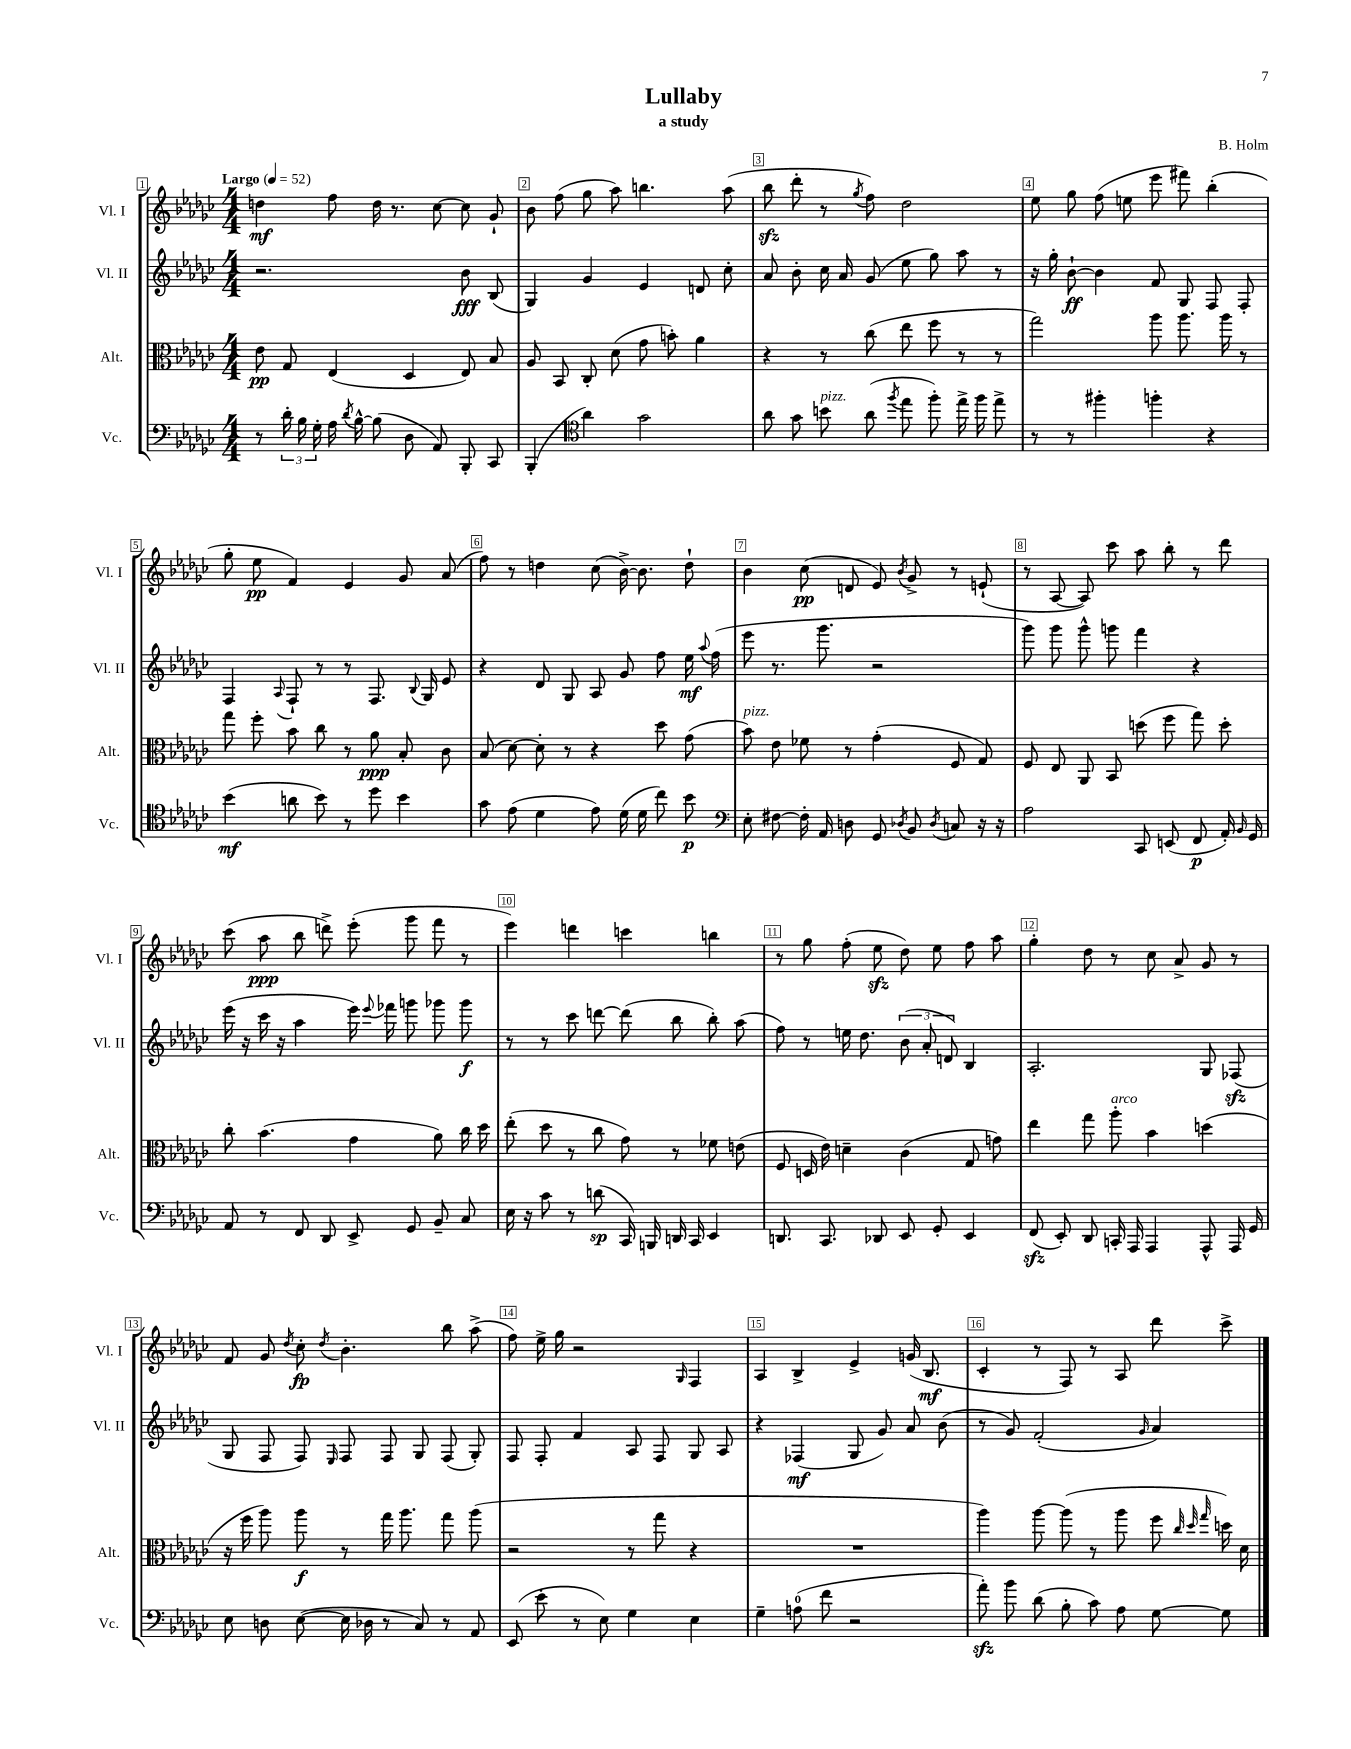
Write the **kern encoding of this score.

**kern	**kern	**kern	**kern
*staff4	*staff3	*staff2	*staff1
*clefF4	*clefC3	*clefG2	*clefG2
*k[b-e-a-d-g-c-]	*k[b-e-a-d-g-c-]	*k[b-e-a-d-g-c-]	*k[b-e-a-d-g-c-]
*M4/4	*M4/4	*M4/4	*M4/4
*MM52	*MM52	*MM52	*MM52
8r	8e-	2.r	4dd
24d-'	8G-	.	.
24B-	.	.	.
24G-'	.	.	.
16A-	(4E-	.	8ff
8qd-	.	.	.
[16B-^^	.	.	.
(8B-]	.	.	16dd
.	.	.	8.r
8D-	4D-	.	.
8AA-)	.	.	[8cc-
8BBB-'	8E-)	8b-	8cc-]
8CC-	8B-	(8B-	8g-`
=	=	=	=
(4BBB-'	8A-	4G-)	8b-
.	8BB-	.	(8ff
*clefC4	*	*	*
4a-)	8C-'	4g-	8gg-
.	(8d-	.	8aa-)
2g-	8g-	4e-	4.bb
.	8b')	.	.
.	4a-	8d	.
.	.	8cc-'	(8aa-
=	=	=	=
8a-	4r	8a-	8bb-
8g-	.	8b-'	8ddd-'
8b	8r	16cc-	8r
.	.	16a-	.
.	.	.	8qgg-
(8a-	(8cc-	(8g-	8ff)
8qff	.	.	.
8ee-	8ee-	8ee-	2dd-
8ff')	8ff	8gg-)	.
16ee-^	8r	8aa-	.
16ff	.	.	.
8ee-^	8r	8r	.
=	=	=	=
8r	2gg-)	16r	8ee-
.	.	16gg-'	.
8r	.	[8b-`	8gg-
4ff#'	.	4b-]	(8ff
.	.	.	8ee
4ff'	8aa-	8f	8eee-
.	8.aa-	8G-	8fff#)
4r	.	8F	(4bb-'
.	16aa-	.	.
.	8r	8F'	.
=	=	=	=
(4b-	8gg-	4F	8gg-'
.	8ff'	.	8ee-
.	.	8qqA-	.
8a	8b-	8F`	4f)
8b-)	8cc-	8r	.
8r	8r	8r	4e-
8dd-	8a-	8.F	.
4b-	8B-'	.	8g-
.	.	8qqB-	.
.	.	16G-	.
.	8c-	8e-	(8a-
=	=	=	=
8g-	(8B-	4r	8ff)
(8e-	[8d-)	.	8r
4d-	8d-']	8d-	4dd
.	8r	8G-	.
8e-)	4r	8A-	(8cc-
(16d-	.	8g-	[16b-^)
16d-	.	.	8.b-]
8cc-)	8dd-	8ff	.
8b-	(8g-	16ee-	8dd`
.	.	8qqaa-	.
.	.	(16ff	.
=	=	=	=
*clefF4	*	*	*
8E-'	8b-)	8eee-	4b-
[8F#	8e-	8.r	.
16F#']	8f-	.	(8cc-
16AA-	.	8.ggg-	.
8D	8r	.	8d
8GG-	(4g-'	2r	8e-)
8qD-	.	.	8qb-
8BB-	.	.	8g-^
8qD-	.	.	.
8C	8F	.	8r
16r	8G-)	.	(8e`
16r	.	.	.
=	=	=	=
2A-	8F	8ggg-)	8r
.	8E-	8ggg-	[8A-
.	8AA-	8ggg-^^	8A-])
.	8BB-	8ggg	8ccc-
8CC-	(8dd	4fff	8aa-
(8EE	8ff	.	8bb-'
8FF	8gg-)	4r	8r
16AA-')	8dd'	.	8ddd-
16qqBB-	.	.	.
16GG-	.	.	.
=	=	=	=
8AA-	8cc-'	(16eee-	(8ccc-
.	.	16r	.
8r	(4.b-	16ccc-	8aa-
.	.	16r	.
8FF	.	4aa-	8bb-
8DD-	.	.	8ddd^)
8EE-^	4g-	16eee-)	(8eee-'
.	.	8qqeee-	.
.	.	16fff-	.
8GG-	.	8ggg	8ggg-
8BB-~	8a-)	8ggg-	8fff
8C-	16cc-	8ggg-	8r
.	16dd-	.	.
=	=	=	=
16E-	(8ee-'	8r	4eee-)
16r	.	.	.
8c-	8dd-	8r	.
8r	8r	8ccc-	4ddd
(8d	8cc-	[8ddd	.
16CC-)	8g-)	(8ddd]	4ccc
16BBB	.	.	.
16DD	8r	8bb-	.
16CC-	.	.	.
4EE-	8f-	8bb-')	4bb
.	(8e	(8aa-	.
=	=	=	=
8.DD	8F	8ff)	8r
.	16D	8r	8gg-
8.CC-	16e-)	.	.
.	4d~	16ee	(8ff'
.	.	8.dd-	.
8DD-	.	.	8ee-
8EE-	(4c-	(12b-	8dd-)
.	.	12a-'	.
8GG-'	.	.	8ee-
.	.	12d)	.
4EE-	8G-	4B-	8ff
.	8g)	.	8aa-
=	=	=	=
(8FF	4ee-	2.A-'	4gg-'
8EE-')	.	.	.
8DD-	8gg-	.	8dd-
16CC'	8aa-'	.	8r
16AAA-	.	.	.
4AAA-	4b-	.	8cc-
.	.	.	8a-^
8AAA-^^	(4dd	8G-	8g-
16AAA-	.	(8F-	8r
16GG-	.	.	.
=	=	=	=
8E-	16r	8G-	8f
.	16ff	.	.
8D	8aa-)	8F	8g-
.	.	.	8qdd-
([8E-	8aa-	8F)	8cc-'
.	.	16qqE-	8qdd-
16E-]	8r	8F	4.b-'
16D-	.	.	.
8r	16gg-	8F	.
.	8.aa-	.	.
8C-)	.	8G-	.
8r	8gg-	(8F	8bb-
8AA-	(8aa-	8G-')	(8aa-^
=	=	=	=
(8EE-	2r	8F	8ff)
8e-'	.	8F'	16ee-^
.	.	.	16gg-
8r	.	4f	2r
8E-)	.	.	.
4G-	8r	8A-	.
.	8gg-	8F	.
.	.	.	16qqG-
4E-	4r	8G-	4F
.	.	8A-	.
=	=	=	=
4G-~	1r	4r	4A-
(8A	.	(4F-	4B-^
8f	.	.	.
2r	.	8G-	4e-^
.	.	8g-)	.
.	.	8a-	(16g
.	.	.	8.B-
.	.	(8b-	.
=	=	=	=
8a-')	4aa-)	8r	4c-'
8b-	.	8g-)	.
(8d-	[8aa-	(2f'	8r
8B-'	(8aa-]	.	8F)
8c-)	8r	.	8r
8A-	8aa-	.	8A-
.	.	16qqg-	.
[8G-	8ff	4a-)	8ddd-
.	32qqcc-	.	.
.	32qqdd-	.	.
.	32qqgg-	.	.
8G-]	16dd)	.	8ccc-^
.	16d-	.	.
==	==	==	==
*-	*-	*-	*-
